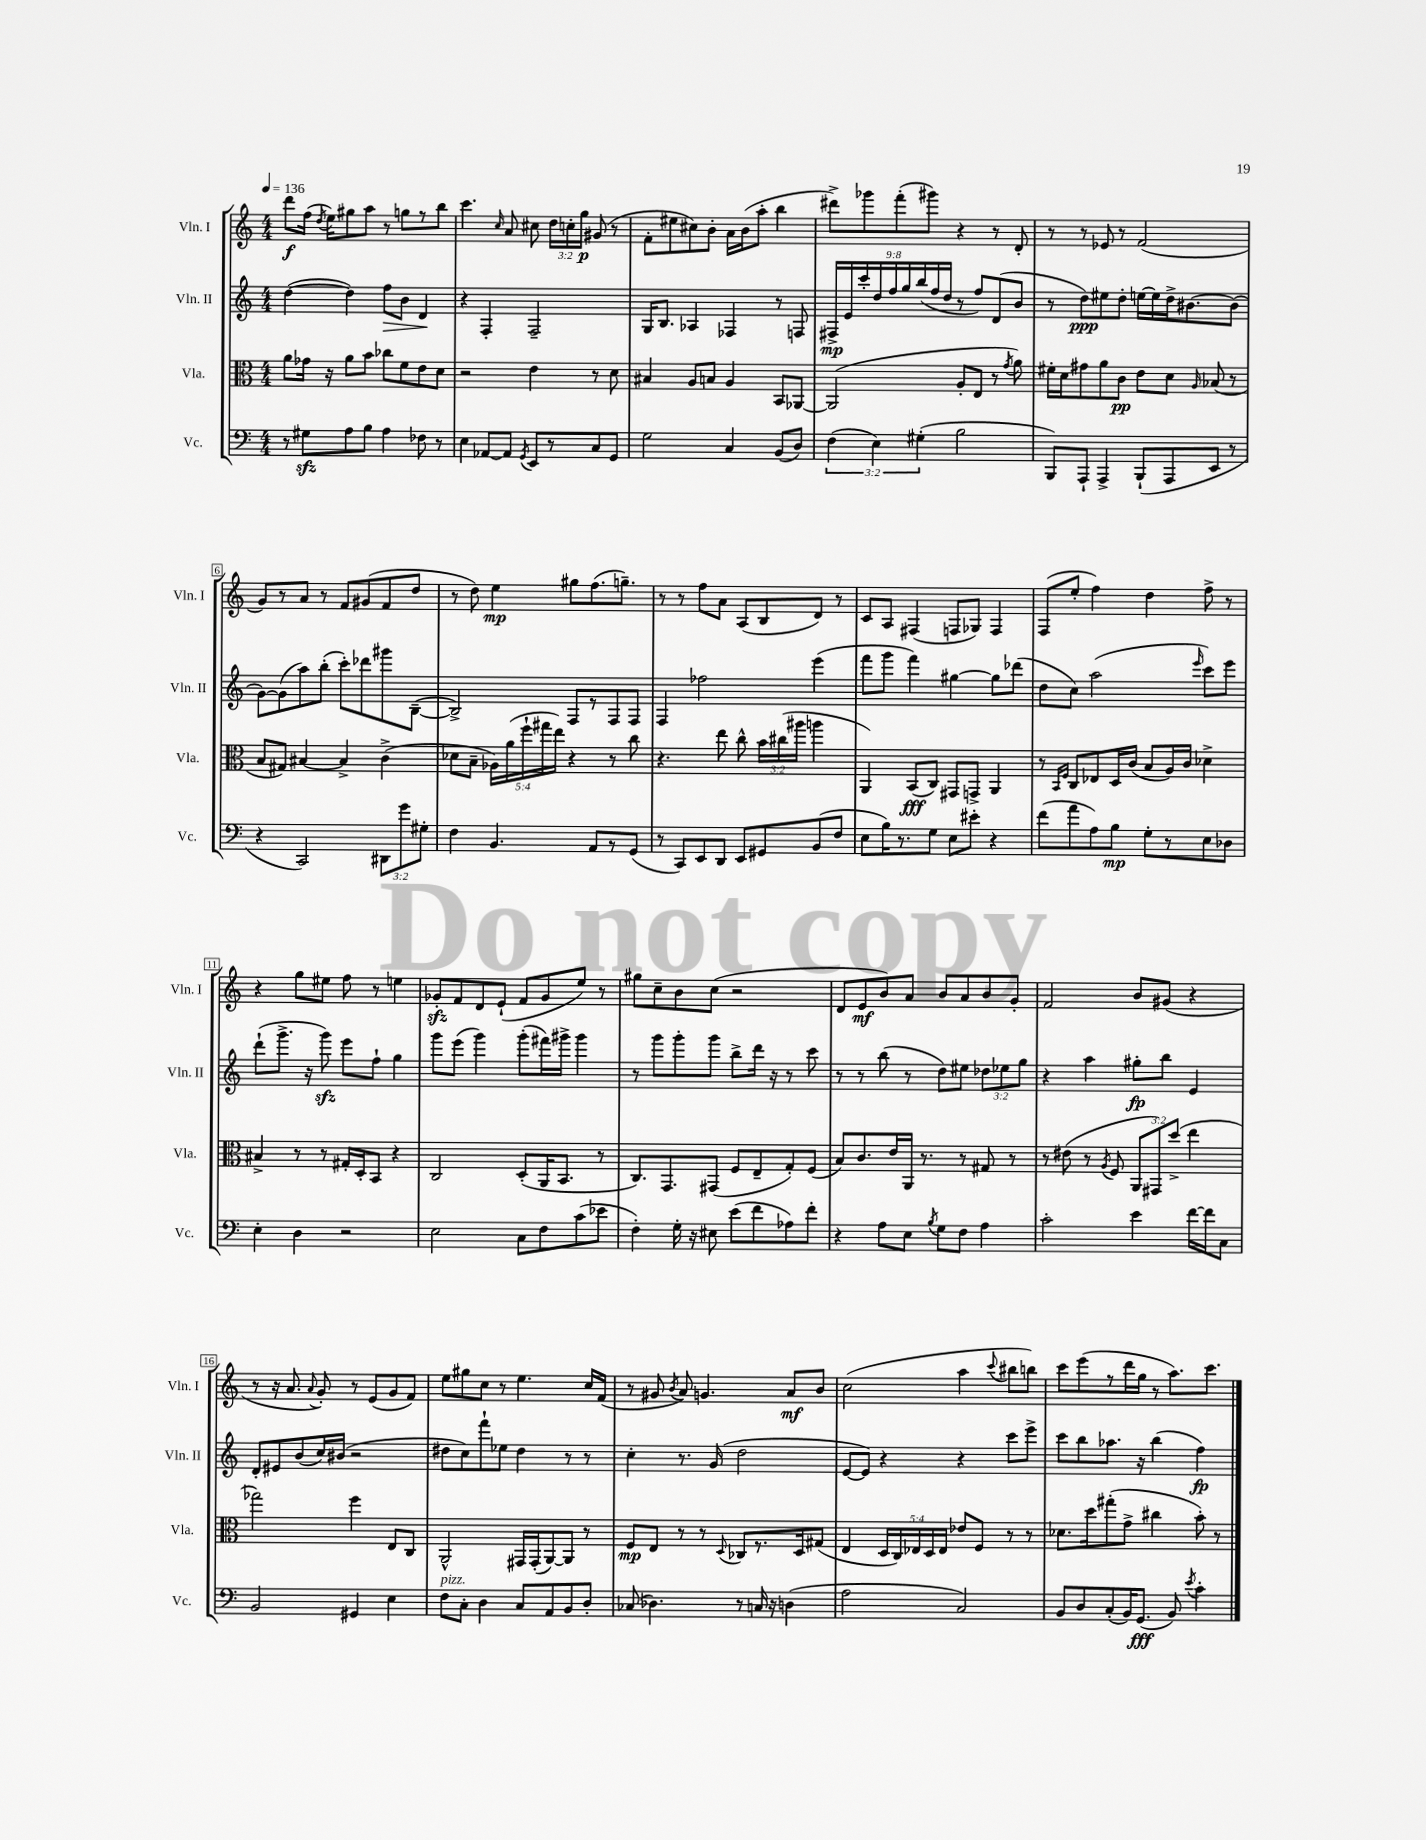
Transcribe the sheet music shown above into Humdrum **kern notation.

**kern	**dynam	**kern	**dynam	**kern	**dynam	**kern	**dynam
*part4	*part4	*part3	*part3	*part2	*part2	*part1	*part1
*staff4	*staff4	*staff3	*staff3	*staff2	*staff2	*staff1	*staff1
*I"Vc.	*	*I"Vla.	*	*I"Vln. II	*	*I"Vln. I	*
*I'Vc.	*	*I'Vla.	*	*I'Vln. II	*	*I'Vln. I	*
*clefF4	*	*clefC3	*	*clefG2	*	*clefG2	*
*k[]	*	*k[]	*	*k[]	*	*k[]	*
*M4/4	*	*M4/4	*	*M4/4	*	*M4/4	*
*MM136	*	*MM136	*	*MM136	*	*MM136	*
=1	=1	=1	=1	=1	=1	=1	=1
8r	.	8a\L	.	([4dd\	.	8ddd\L	f
8G#Xzz\L	.	16g-X\Jk	.	.	.	(16ff\Jk	.
.	.	.	.	.	.	8qdd/	.
.	.	16r	.	.	.	16ee\KL)	.
8A\	.	8a\L	.	4dd\])	.	8gg#X\	.
8B\J	.	8b\J	.	.	.	8aa\J	.
!	!	!	!	!	!LO:HP:b	!	!
4A\	.	8cc-X\L	.	8ff\L	>	8r	.
.	.	8f\	.	8b\J	.	8ggn\L	.
8F-X\	.	8e\	.	4d/	.	8r	.
8r	.	8d\J	.	.	.	8bb\J	.
.	.	.	.	.	]	.	.
=2	=2	=2	=2	=2	=2	=2	=2
4E\	.	2r	.	4r	.	4.ccc\	.
[8AA-X/L	.	.	.	4F'/	.	.	.
.	.	.	.	.	.	16qqcc/	.
8AA-/J]	.	.	.	.	.	8a/	.
8qGG/	.	.	.	.	.	.	.
8EE/L	.	4e\	.	2F~/	.	8cc#X\	.
8r	.	.	.	.	.	24dd\LL	.
.	.	.	.	.	.	24ccn'\	.
.	.	.	.	.	.	24gg\JJ	p
8C/	.	8r	.	.	.	(8g#X/	.
8GG/J	.	8d\	.	.	.	8r	.
=3	=3	=3	=3	=3	=3	=3	=3
2G\	.	4B#X/	.	16G/KL	.	8f'\L	.
.	.	.	.	8.B/J	.	.	.
.	.	.	.	.	.	8ee#X\	.
.	.	8A/L	.	4A-X/	.	8cc#X\)	.
.	.	8Bn/J	.	.	.	8b'\J	.
4C/	.	4A/	.	4F-X/	.	16a\LL	.
.	.	.	.	.	.	(16b\J	.
.	.	.	.	.	.	8aa'\J	.
(8BB/L	.	8BB/L	.	8r	.	4bb\	.
8D/J)	.	[8AA-X/J	.	8Fn/	.	.	.
=4	=4	=4	=4	=4	=4	=4	=4
(6F\	.	(2AA-/]	.	18F#X^/LL	mp	8ddd#X^\L)	.
.	.	.	.	18e/	.	.	.
.	.	.	.	18ccc'/	.	.	.
.	.	.	.	.	.	8ggg-X\	.
6E\)	.	.	.	18dd/	.	.	.
.	.	.	.	18ff/	.	.	.
.	.	.	.	.	.	(8fff'\	.
.	.	.	.	18gg/	.	.	.
(6G#X'\	.	.	.	(18bb/	.	.	.
.	.	.	.	.	.	8ggg#X\J)	.
.	.	.	.	18ff/	.	.	.
.	.	.	.	18dd/JJ	.	.	.
2B\	.	8A'/L	.	8r	.	4r	.
.	.	8E/J	.	8ff/L)	.	.	.
.	.	8r	.	(8d/	.	8r	.
.	.	8qg/	.	.	.	.	.
.	.	8a\)	.	8b/J	.	8d'/	.
=5	=5	=5	=5	=5	=5	=5	=5
8BBB/L)	.	16f#X'\LL	.	8r	.	8r	.
.	.	16d\J	.	.	.	.	.
8AAA`/J	.	8g#X\	.	8dd\L)	ppp	8r	.
4AAA^/	.	8a\	.	8ee#X\	.	8e-X/	.
.	.	8c\J	pp	8dd'\J	.	8r	.
(8BBB`/L	.	8e\L	.	[16een\LL	.	(2f/	.
.	.	.	.	16ee\]	.	.	.
8AAA/	.	8d\J	.	16dd^\J	.	.	.
.	.	.	.	[8.b#X\	.	.	.
.	.	16qqA/	.	.	.	.	.
8EE/J	.	(8B-X/	.	.	.	.	.
8r	.	8r	.	(8b#\J]	.	.	.
!!LO:LB:g=z
=6	=6	=6	=6	=6	=6	=6	=6
4r	.	8B/L	.	[8g\L)	.	8g/L)	.
.	.	8G#X/J)	.	(8g\]	.	8r	.
2CC/)	.	[4B#X/	.	8aa\)	.	8a/J	.
.	.	.	.	(8bb'\J	.	8r	.
.	.	4B#^/]	.	8ccc'\L)	.	8f/L	.
.	.	.	.	8ddd-X\	.	(8g#X/	.
12DD#X\L	.	(4c^\	.	8ggg#X\	.	8f/	.
12g\	.	.	.	.	.	.	.
.	.	.	.	([8B~\J	.	8dd/J	.
12G#X'\J	.	.	.	.	.	.	.
=7	=7	=7	=7	=7	=7	=7	=7
4F\	.	8d-X\L	.	2B^/])	.	8r	.
.	.	8B~\J	.	.	.	8dd\)	.
4.BB/	.	20A-X\LL)	.	.	.	4ee\	mp
.	.	(20a\	.	.	.	.	.
.	.	20ff`\	.	.	.	.	.
.	.	20gg#X\	.	.	.	.	.
.	.	20ee\JJ)	.	.	.	.	.
.	.	4r	.	8F/L	.	8gg#X\L	.
8AA/L	.	.	.	8r	.	(8.ff\	.
8r	.	8r	.	8F/	.	.	.
.	.	.	.	.	.	8.ggn~\J)	.
(8GG/J	.	8cc\	.	8F/J	.	.	.
=8	=8	=8	=8	=8	=8	=8	=8
8r	.	4.r	.	4F/	.	8r	.
8CC/L)	.	.	.	.	.	8r	.
8EE/	.	.	.	2ff-X\	.	8ff\L	.
8DD/J	.	8ee\	.	.	.	8a\J	.
8EE/L	.	8cc^^\	.	.	.	(8A/L	.
8GG#X/	.	24b\LL	.	.	.	8B/	.
.	.	(24cc#X\	.	.	.	.	.
.	.	24aa#X\JJ	.	.	.	.	.
(8BB/	.	4aan\	.	(4eee\	.	8d/J)	.
8F/J	.	.	.	.	.	8r	.
=9	=9	=9	=9	=9	=9	=9	=9
8E\L	.	4AA/)	.	8fff\L	.	8c/L	.
16B\K)	.	.	.	8ggg\J	.	8A/J	.
8.r	.	.	.	.	.	.	.
.	.	(8BB/L	fff	4fff\)	.	(4F#X/	.
8G\J	.	8C/J)	.	.	.	.	.
8E\L	.	8GG#X/L	.	[4gg#X\	.	8Fn/L	.
8e#X'\J	.	8GGn^/J	.	.	.	8G-X/J)	.
4r	.	4AA/	.	8gg#\L]	.	4F/	.
.	.	.	.	(8ddd-X\J	.	.	.
=10	=10	=10	=10	=10	=10	=10	=10
(8f\L	.	8r	.	8dd\L	.	(8F/L	.
.	.	16qqBB/LL	.	.	.	.	.
.	.	16qqF/JJ	.	.	.	.	.
8a\	.	8C/L	.	8cc\J)	.	8ee'/J	.
8A\)	.	8E-X/	.	(2aa\	.	4ff\)	.
8B\J	mp	16D/L	.	.	.	.	.
.	.	(16c/JJ	.	.	.	.	.
8G'\L	.	8B/L	.	.	.	4dd\	.
8r	.	16A/L)	.	.	.	.	.
.	.	16c/JJ	.	.	.	.	.
.	.	.	.	16qqeee/	.	.	.
8E\	.	4d-X^\	.	8ccc\L)	.	8ff^\	.
8D-X\J	.	.	.	8eee\J	.	8r	.
!!LO:LB:g=z
=11	=11	=11	=11	=11	=11	=11	=11
4E'\	.	4B#X^/	.	(8ddd`\L	.	4r	.
.	.	.	.	8.ggg^\J	.	.	.
4D\	.	8r	.	.	.	8gg\L	.
.	.	.	.	16r	.	.	.
.	.	8r	.	8gggzz\)	.	8ee#X\J	.
2r	.	16G#X'/LL	.	8eee\L	.	8ff\	.
.	.	16D'/J	.	.	.	.	.
.	.	8BB/J	.	8ff`\J	.	8r	.
.	.	4r	.	4gg\	.	4een\	.
=12	=12	=12	=12	=12	=12	=12	=12
2E\	.	2C/	.	8ggg\L	.	8g-Xzz'/L	.
.	.	.	.	(8eee\J	.	8f/	.
.	.	.	.	4ggg\)	.	8d/	.
.	.	.	.	.	.	(8e`/J	.
8C\L	.	(8D'/L	.	(8ggg'\L	.	8f/L	.
8F\	.	16AA/K	.	16fff#X\L)	.	8g-/	.
.	.	8.BB/J	.	16ggg#X^\JJ	.	.	.
(8c\	.	.	.	4ggg#\	.	8ee/J)	.
8e-X\J	.	8r	.	.	.	8r	.
=13	=13	=13	=13	=13	=13	=13	=13
4F'\)	.	8.C/L)	.	8r	.	8gg#X\L	.
.	.	.	.	8ggg\L	.	8cc~\	.
.	.	8.GG/	.	.	.	.	.
16G'\	.	.	.	8ggg'\	.	8b\	.
16r	.	.	.	.	.	.	.
8E#X\	.	(8GG#X/J	.	8ggg\J	.	(8cc\J	.
(8e\L	.	8F/L	.	8bb^\L	.	2r	.
8f\	.	8E~/	.	16ddd\Jk	.	.	.
.	.	.	.	16r	.	.	.
8A-X\)	.	8G'/)	.	8r	.	.	.
8f'\J	.	(8F/J	.	8ccc\	.	.	.
=14	=14	=14	=14	=14	=14	=14	=14
4r	.	8B/L)	.	8r	.	8d/L	.
.	.	8.c/	.	8r	.	8e/	mf
8A\L	.	.	.	(8bb\	.	8b/)	.
.	.	16e/L	.	.	.	.	.
8E\J	.	16AA/JJ	.	8r	.	8a/J	.
.	.	8.r	.	.	.	.	.
8qB/	.	.	.	.	.	.	.
8G\L	.	.	.	8dd\L)	.	8b/L	.
8F\J	.	8r	.	8ee#X\J	.	8a/	.
4A\	.	8G#X/	.	12dd-X\L	.	8b/	.
.	.	.	.	12ee-X\	.	.	.
.	.	8r	.	.	.	8g'/J	.
.	.	.	.	12gg\J	.	.	.
=15	=15	=15	=15	=15	=15	=15	=15
2c'\	.	8r	.	4r	.	2f/	.
.	.	(8e#X\	.	.	.	.	.
.	.	8r	.	4aa\	.	.	.
.	.	8qA/	.	.	.	.	.
.	.	8F/	.	.	.	.	.
4e\	.	12AA/L	.	8gg#X'\L	fp	8b/L	.
.	.	12GG#X/)	.	.	.	.	.
.	.	.	.	8bb\J	.	(8g#X/J	.
.	.	(12dd^/J	.	.	.	.	.
[16f\LL	.	4ee\	.	4e/	.	4r	.
16f\J]	.	.	.	.	.	.	.
8C\J	.	.	.	.	.	.	.
!!LO:LB:g=z
=16	=16	=16	=16	=16	=16	=16	=16
2BB/	.	2gg-X\)	.	8d'/L	.	8r	.
.	.	.	.	8e#X/	.	16r	.
.	.	.	.	.	.	8.a/	.
.	.	.	.	(8b/	.	.	.
.	.	.	.	.	.	8qqa/	.
.	.	.	.	16cc/L)	.	8g'/)	.
.	.	.	.	(16b#X/JJ	.	.	.
4GG#X/	.	4ff\	.	2r	.	8r	.
.	.	.	.	.	.	(8e/L	.
4E\	.	8E/L	.	.	.	8g/	.
.	.	8C/J	.	.	.	8f/J)	.
=17	=17	=17	=17	=17	=17	=17	=17
!LO:TX:a:i:t=pizz.	!	!	!	!	!	!	!
8F\L	.	2AA^^/	.	8dd#X\L	.	8ee\L	.
8C'\J	.	.	.	8cc\)	.	8gg#X\	.
4D\	.	.	.	8fff`\	.	8cc\J	.
.	.	.	.	8ee-X\J	.	8r	.
8C/L	.	16GG#X/LL	.	4dd#\	.	4.ee\	.
.	.	(16GG#'/J	.	.	.	.	.
8AA/	.	[8AA/)	.	.	.	.	.
8BB/	.	8AA/J]	.	8r	.	.	.
8D'/J	.	8r	.	8r	.	16cc/LL	.
.	.	.	.	.	.	(16f/JJ	.
=18	=18	=18	=18	=18	=18	=18	=18
(8C-X/	.	8F/L	mp	4cc'\	.	8r	.
4.D-X\)	.	8E/J	.	.	.	8g#X/	.
.	.	.	.	.	.	8qb/	.
.	.	8r	.	8.r	.	8a/)	.
.	.	8r	.	.	.	4.gn/	.
.	.	.	.	(16g/	.	.	.
.	.	8qqD/	.	.	.	.	.
8r	.	8C-X/L	.	2dd\	.	.	.
16Cn/	.	8.r	.	.	.	.	.
16r	.	.	.	.	.	.	.
(4Dn\	.	.	.	.	.	8a/L	mf
.	.	16D/k	.	.	.	.	.
.	.	(8G#X/J	.	.	.	8b/J	.
=19	=19	=19	=19	=19	=19	=19	=19
2A\	.	4E/	.	[8e/L	.	(2cc\	.
.	.	.	.	8e/J])	.	.	.
.	.	20D/LL	.	4r	.	.	.
.	.	20C/)	.	.	.	.	.
.	.	20E-X/	.	.	.	.	.
.	.	20D/	.	.	.	.	.
.	.	20E-/JJ	.	.	.	.	.
2C/)	.	8e-X/L	.	4r	.	4aa\	.
.	.	8F/J	.	.	.	.	.
.	.	.	.	.	.	8qqccc/	.
.	.	8r	.	8ccc\L	.	8bb#X\L	.
.	.	8r	.	8eee^\J	.	8bbn\J)	.
=20	=20	=20	=20	=20	=20	=20	=20
8BB/L	.	8.d-X\L	.	8ccc\L	.	8ccc\L	.
8D/	.	.	.	8bb\	.	(8eee\	.
.	.	16dd\k	.	.	.	.	.
(8C'/	.	(8gg#X'\	.	8.aa-X\J	.	8r	.
16BB/K)	.	8g^\J	.	.	.	16ddd\L	.
(8.GG/J	fff	.	.	16r	.	16gg\JJ	.
.	.	4cc#X\	.	(4bb\	.	8r	.
8BB/)	.	.	.	.	.	8.aa\L)	.
8qe/	.	.	.	.	.	.	.
4c'\	.	8b'\)	.	4ff\)	fp	.	.
.	.	.	.	.	.	8.ccc\J	.
.	.	8r	.	.	.	.	.
==	==	==	==	==	==	==	==
*-	*-	*-	*-	*-	*-	*-	*-
